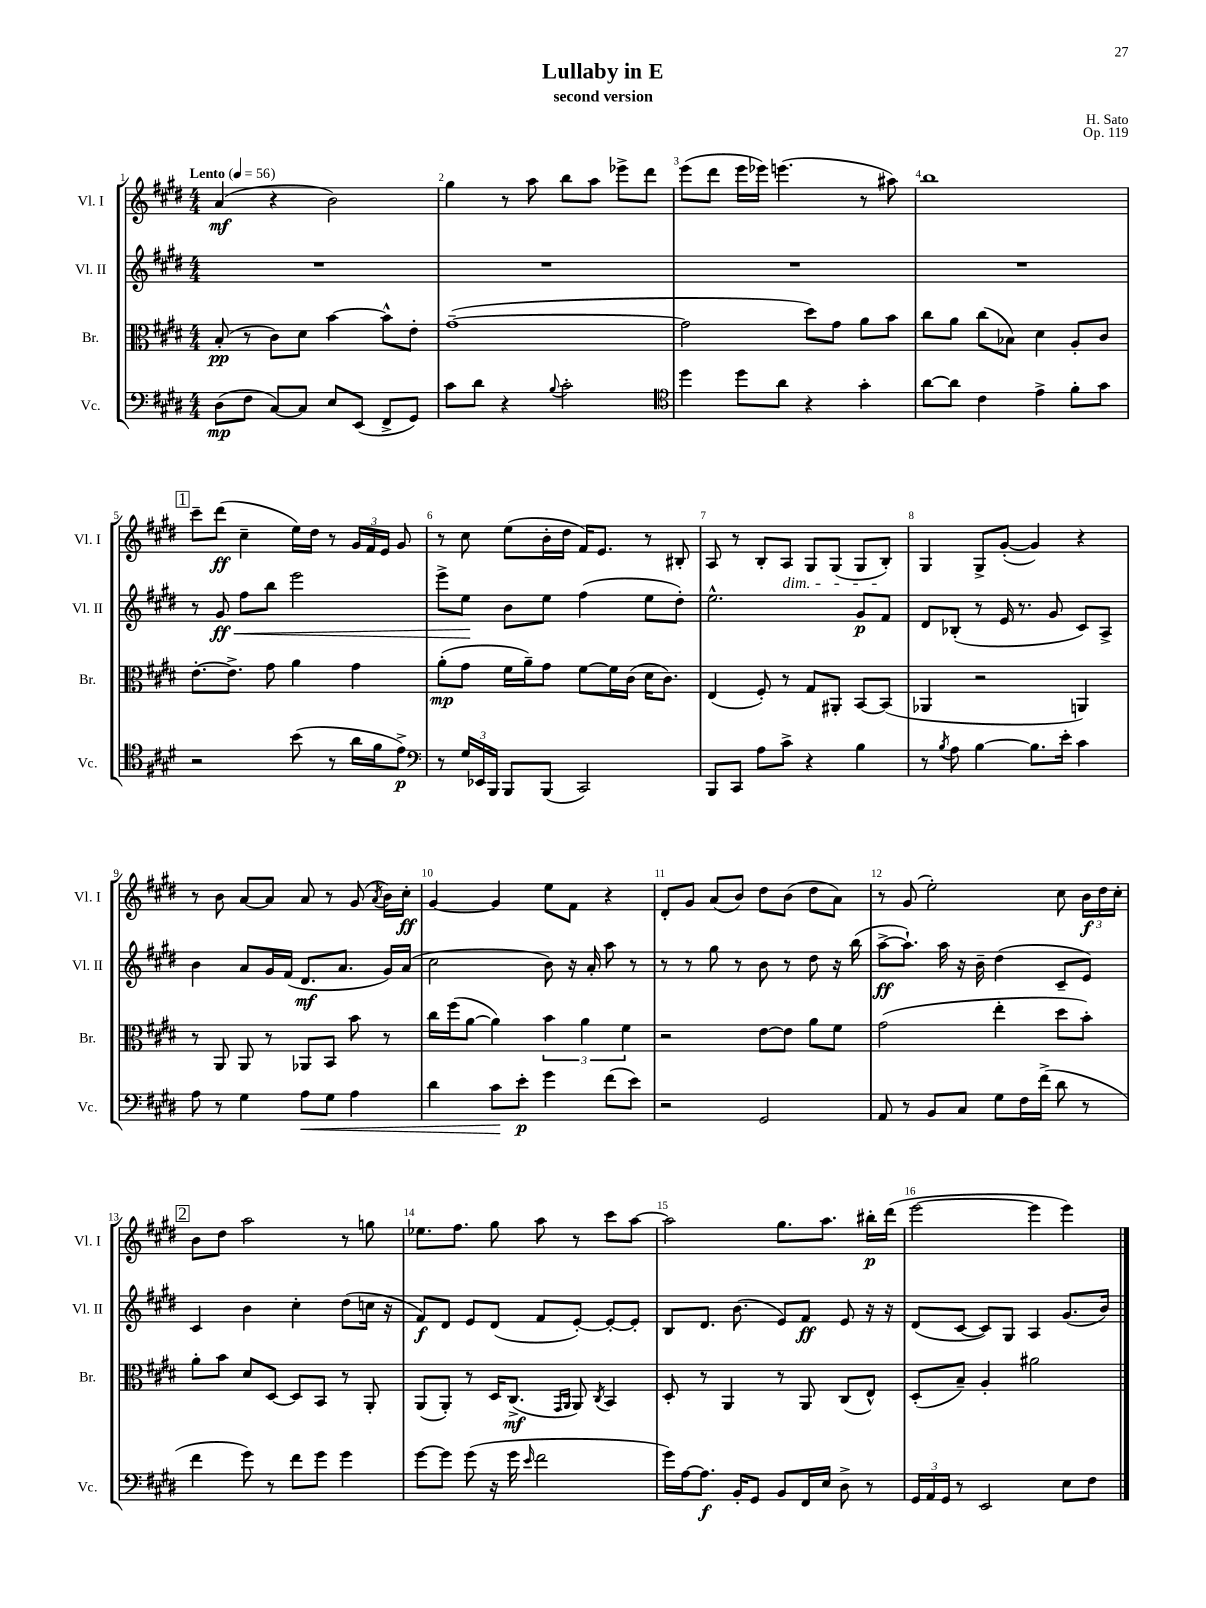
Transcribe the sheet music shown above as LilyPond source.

\header { title = "Lullaby in E" composer = "H. Sato" subtitle = "second version" opus = "Op. 119" }
<<
\new StaffGroup <<
\new Staff = "s0" \with { instrumentName = "Vl. I" shortInstrumentName = "Vl. I" } {
    \clef treble \key e \major \numericTimeSignature \time 4/4 \tempo "Lento" 4 = 56
    \autoBeamOff a'4\mf( r4 b'2) |
    gis''4 r8 a''8 b''8[ a''8] ees'''8[-> dis'''8] |
    e'''8[( dis'''8] e'''16[ ees'''16]) e'''4.( r8 ais''8) |
    b''1 |
    \mark \markup { \box "1" } cis'''8[-- dis'''8]\ff( cis''4-- e''16[) dis''16] r8 \tuplet 3/2 { gis'16[ fis'16 e'16] } gis'8 |
    r8 cis''8 e''8[( b'16-. dis''16] fis'16[) e'8.] r8 bis8-. |
    a8 r8 b8[-. a8]\dim gis8[ gis8]( gis8[ b8]-.\!) |
    gis4 gis8[-> gis'8]~-.( gis'4) r4 |
    r8 b'8 a'8[~ a'8] a'8 r8 gis'8( \acciaccatura { a'8 } b'16[) cis''16]-.\ff |
    gis'4~ gis'4 e''8[ fis'8] r4 |
    dis'8[-. gis'8] a'8[( b'8]) dis''8[ b'8]( dis''8[ a'8]) |
    r8 gis'8( e''2-.) cis''8 \tuplet 3/2 { b'16[\f dis''16 cis''16]-. } |
    \mark \markup { \box "2" } b'8[ dis''8] a''2 r8 g''8 |
    ees''8.[ fis''8.] gis''8 a''8 r8 cis'''8[ a''8]~ |
    a''2 gis''8.[ a''8.] bis''16[-.\p dis'''16]( |
    e'''2~ e'''4 e'''4) \bar "|." |
}
\new Staff = "s1" \with { instrumentName = "Vl. II" shortInstrumentName = "Vl. II" } {
    \clef treble \key e \major \numericTimeSignature \time 4/4
    \autoBeamOff R1 |
    R1 |
    R1 |
    R1 |
    \mark \markup { \box "1" } r8 gis'8\ff\< fis''8[ b''8] e'''2 |
    e'''8[-> e''8]\! b'8[ e''8] fis''4( e''8[ dis''8]-.) |
    e''2.-^ gis'8[\p fis'8] |
    dis'8[ bes8]-.( r8 e'16 r8. gis'8 cis'8[) a8]-> |
    b'4 a'8[ gis'16 fis'16]( dis'8.[\mf a'8.] gis'16[) a'16]( |
    cis''2 b'8) r16 a'16-. a''8 r8 |
    r8 r8 gis''8 r8 b'8 r8 dis''8 r16 b''16( |
    a''8[~->\ff a''8.]-!) a''16 r16 b'16-- dis''4( cis'8[-- e'8]) |
    \mark \markup { \box "2" } cis'4 b'4 cis''4-. dis''8[( c''16] r16 |
    fis'8[\f) dis'8] e'8[ dis'8]( fis'8[ e'8]~-.) e'8[~-. e'8]-. |
    b8[ dis'8.] b'8.( e'8[) fis'8]\ff e'8 r16 r16 |
    dis'8[( cis'8]~ cis'8[) gis8] a4 gis'8.[( b'16]) \bar "|." |
}
\new Staff = "s2" \with { instrumentName = "Br." shortInstrumentName = "Br." } {
    \clef alto \key e \major \numericTimeSignature \time 4/4
    \autoBeamOff b8-.\pp( r8 cis'8[) dis'8] b'4~ b'8[-^ e'8]-. |
    gis'1~--( |
    gis'2 dis''8[) gis'8] a'8[ b'8] |
    cis''8[ a'8] cis''8[( bes8]) dis'4 a8[-. cis'8] |
    \mark \markup { \box "1" } e'8.[~-. e'8.]-> gis'8 a'4 gis'4 |
    a'8[-.\mp( gis'8] fis'16[ a'16--) gis'8] fis'8[~ fis'16 cis'16]( dis'16[ cis'8.]) |
    e4( fis8-.) r8 gis8[ ais,8]-. b,8[~ b,8]( |
    aes,4 r2 a,4) |
    r8 a,8 a,8 r8 aes,8[ b,8] b'8 r8 |
    cis''16[ fis''16( a'8]~ a'4) \tuplet 3/2 { b'4 a'4 fis'4 } |
    r2 e'8[~ e'8] a'8[ fis'8] |
    gis'2( e''4-. dis''8[ b'8]-.) |
    \mark \markup { \box "2" } a'8[-. b'8] dis'8[ dis8]~ dis8[ b,8] r8 a,8-. |
    a,8[( a,8]-.) r8 dis16[ cis8.]->\mf( \grace { gis,16[ a,16] } a,8) \acciaccatura { cis8 } b,4 |
    dis8-. r8 a,4 r8 a,8 cis8[( e8]-^) |
    dis8[-.( b8]--) a4-. ais'2 \bar "|." |
}
\new Staff = "s3" \with { instrumentName = "Vc." shortInstrumentName = "Vc." } {
    \clef bass \key e \major \numericTimeSignature \time 4/4
    \autoBeamOff dis8[\mp( fis8] cis8[~) cis8] e8[ e,8]( fis,8[-> gis,8]) |
    cis'8[ dis'8] r4 \appoggiatura { b8 } cis'2-. |
    \clef tenor dis''4 dis''8[ a'8] r4 gis'4-. |
    a'8[~ a'8] cis'4 e'4-> fis'8[-. gis'8] |
    \mark \markup { \box "1" } r2 b'8( r8 a'16[ fis'16 e'8]->\p) |
    \clef bass r8 \tuplet 3/2 { gis16[ ees,16 b,,16] } b,,8[ b,,8]( cis,2) |
    b,,8[ cis,8] a8[ cis'8]-> r4 b4 |
    r8 \acciaccatura { b8 } a8 b4~ b8.[ e'16]-. cis'4 |
    a8 r8 gis4 a8[\< gis8] a4 |
    dis'4 cis'8[\! e'8]-.\p gis'4 fis'8[( e'8]) |
    r2 gis,2 |
    a,8 r8 b,8[ cis8] gis8[ fis16 fis'16]->( dis'8 r8 |
    \mark \markup { \box "2" } fis'4 gis'8) r8 fis'8[ gis'8] gis'4 |
    gis'8[~ gis'8] gis'8( r16 gis'16 \grace { e'16 } fis'2 |
    gis'16[) a16~ a8.]\f b,16[-. gis,8] b,8[ fis,16 e16] dis8-> r8 |
    \tuplet 3/2 { gis,16[ a,16 gis,16] } r8 e,2 e8[ fis8] \bar "|." |
}
>>
>>
\layout { \context { \Score \override BarNumber.break-visibility = ##(#f #t #t) barNumberVisibility = #all-bar-numbers-visible } }
